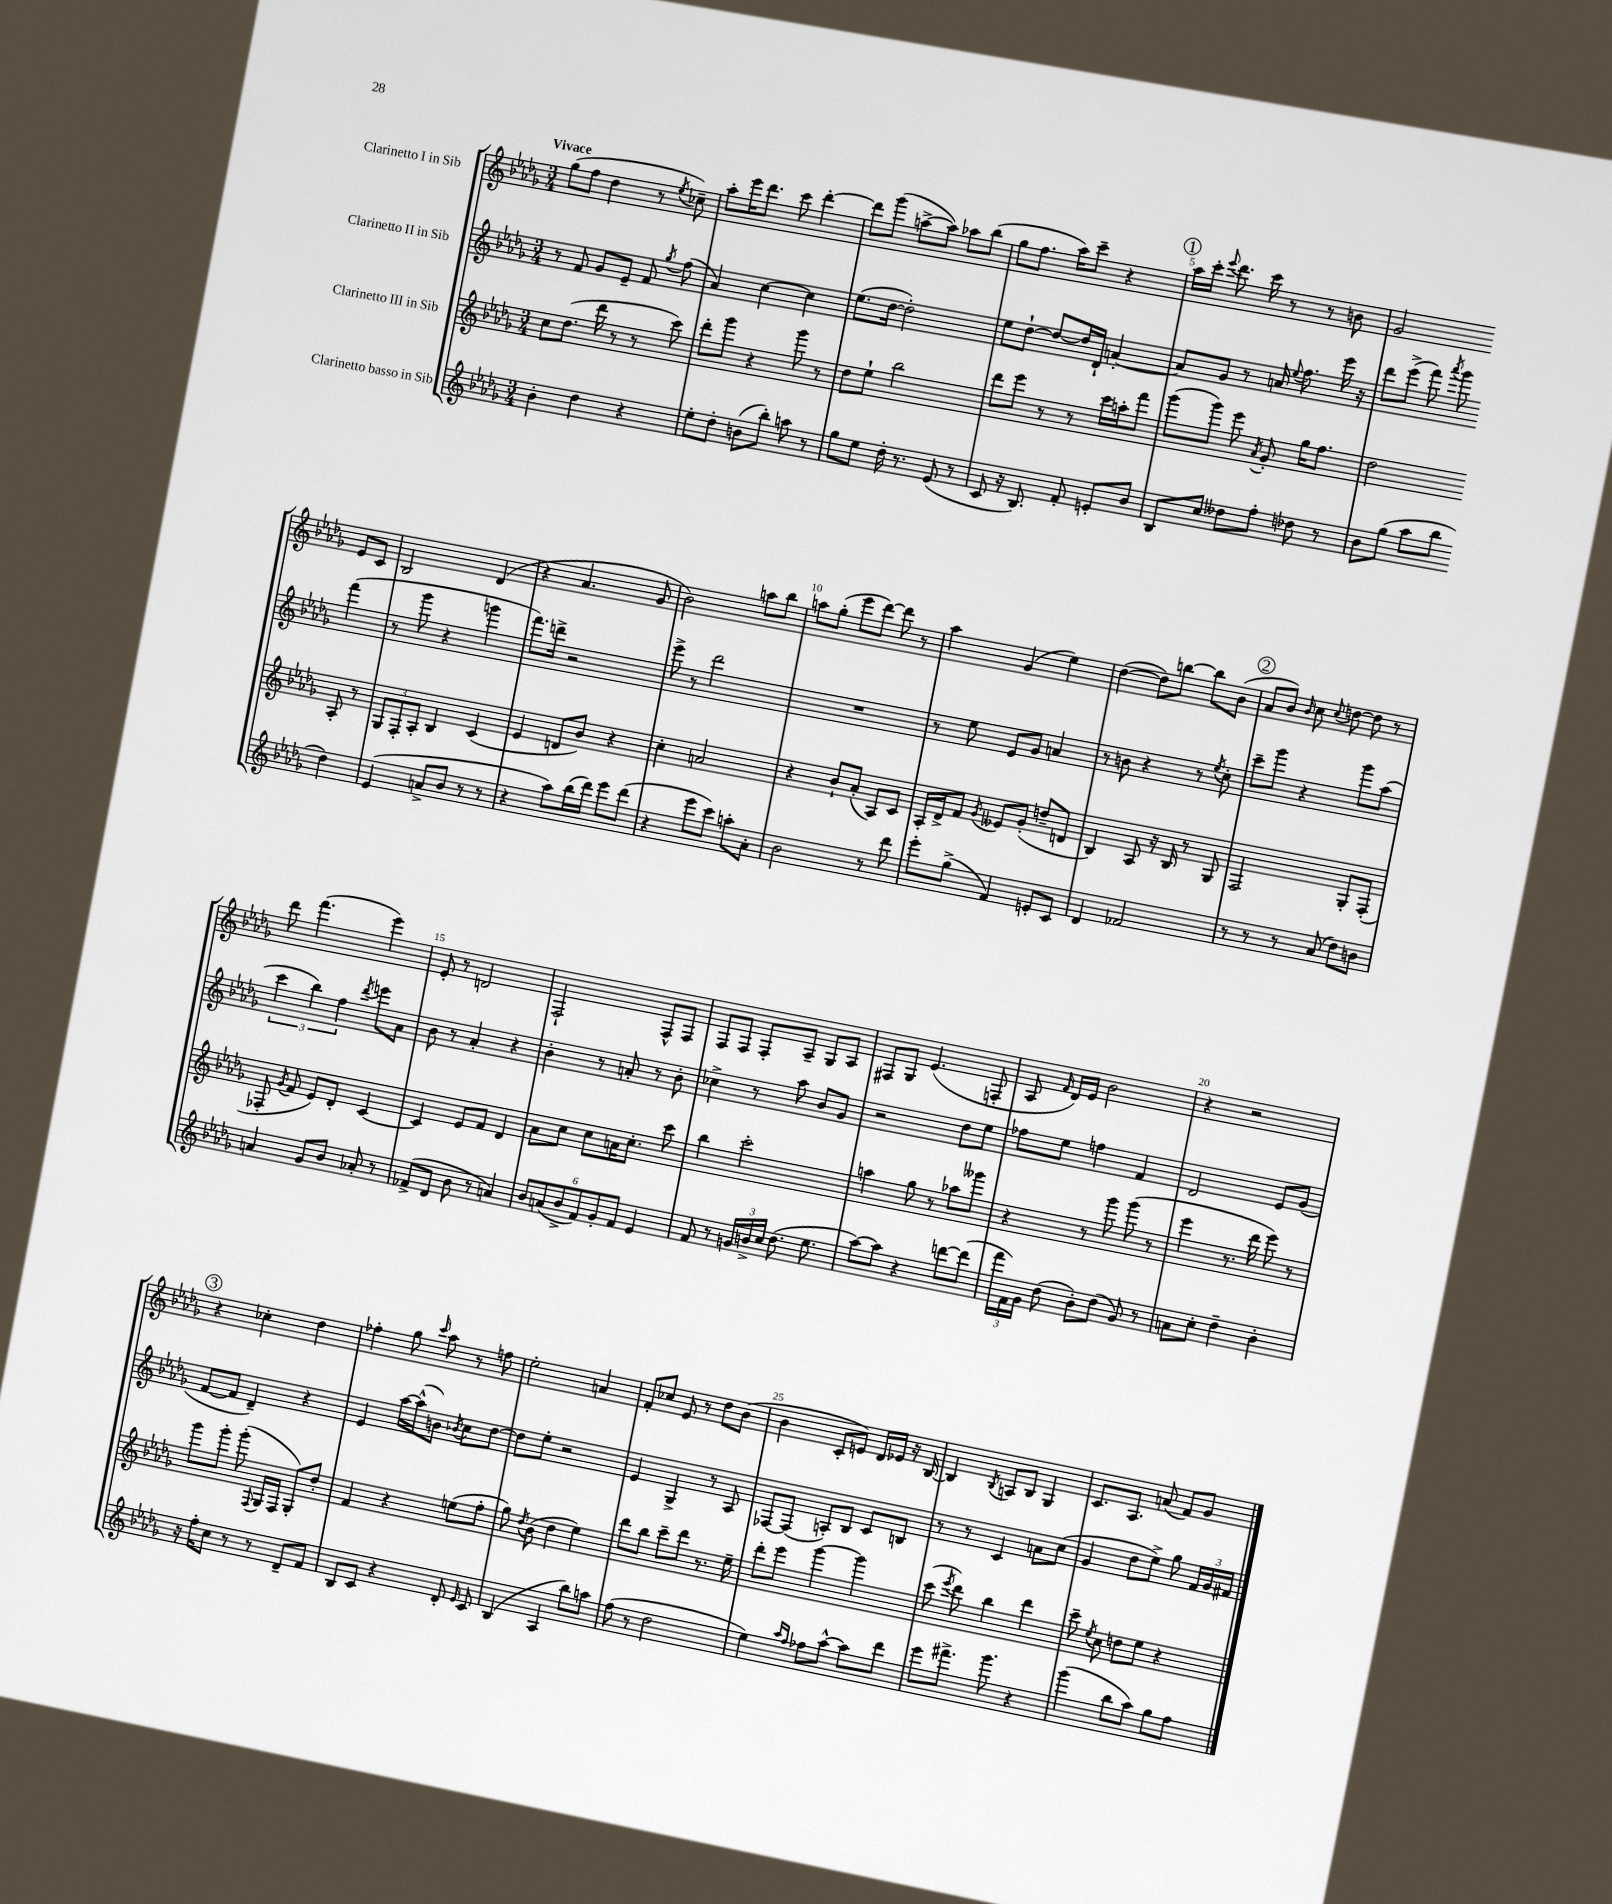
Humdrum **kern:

**kern	**kern	**kern	**kern
*part4	*part3	*part2	*part1
*staff4	*staff3	*staff2	*staff1
*I"Clarinetto basso in Sib	*I"Clarinetto III in Sib	*I"Clarinetto II in Sib	*I"Clarinetto I in Sib
*clefG2	*clefG2	*clefG2	*clefG2
*k[b-e-a-d-g-]	*k[b-e-a-d-g-]	*k[b-e-a-d-g-]	*k[b-e-a-d-g-]
*M3/4	*M3/4	*M3/4	*M3/4
=1	=1	=1	=1
!	!	!	!LO:TX:a:B:t=Vivace
4b-'\	8cc\L	8r	(8gg-\L
.	(8.dd-\J	8f/	8ff\J
4dd-\	.	8g-/L	4dd-\
.	16ddd-\	.	.
.	8r	8e-~/J	.
4r	8r	8f/	8r
.	.	8qgg-/	8qee-/
.	8ccc\)	(8ff\	8cc-X~\)
=2	=2	=2	=2
8ee-'\L	8ddd-'\L	4a-/)	8aa-'\L
8dd-'\J	8ggg-\J	.	16eee-\K
.	.	.	8.ddd-\J
(8bn\L	4r	[4cc\	.
8bb-'\J)	.	.	8ccc\
8aan\	8ggg-\	4cc\]	[4ddd-'\
8r	8r	.	.
=3	=3	=3	=3
8gg-\L	8dd-\L	(8.ee-\L	8ddd-\L]
8ee-\J	8ee-`\J	.	(8ggg-\J
.	.	[16dd-\Jk	.
16dd-'\	2bb-\	2dd-'\])	[8aan^\L
8.r	.	.	.
.	.	.	8aa\J])
(8e-/	.	.	8aa-X\L
8r	.	.	(8bb-\J
=4	=4	=4	=4
8c/	8ddd-\L	8ee-\L	8gg-\L
16r	8eee-\J	[8dd-`\J	8.ff\J
8.B-/)	.	.	.
.	8r	8dd-/L_	.
.	.	.	16aa-\KL)
8f'/	8r	16dd-/L]	8ccc~\J
.	.	16d-`/JJ	.
8en'/L	16ccc\LL	[4an'/	4r
.	16aan'\J	.	.
8b-/J	8fff\J	.	.
!!LO:REH:place=s1:t=1
=5	=5	=5	=5
8B-/L	(8ggg-\L	8a/L]	16aa-\LL
.	.	.	16ccc'\JJ
.	.	.	8qqeee-/
8cc/J	8ggg-\J)	8g-/J	8.ddd-\
8dd--X\L	8eee-\	8r	.
.	.	.	16ccc\
.	8qa-/	.	.
8ff'\J	8g-'/	16an/	8r
.	.	8qqee-/	.
.	.	8.ff\	.
8dd-X\	16gg-\KL	.	8r
.	8.ff\J	.	.
8r	.	16eee-\	8bn\
.	.	16r	.
=6	=6	=6	=6
8b-\L	2dd-\	8ddd-\L	2g-/
(8gg-\J	.	(8eee-^\J	.
8aa-\L	.	8fff\)	.
.	.	8qaaa-/	.
8bb-\J	.	8ggg-\	.
4dd-\)	8A-'/	(4fff\	8e-/L
.	8r	.	8c/J
!!LO:LB:g=z
=7	=7	=7	=7
(4e-/	12G-/L	8r	2B-/
.	12F'/	.	.
.	.	8ggg-\	.
.	12A-'/J	.	.
8an^/L	4B-/	4r	.
8b-/J	.	.	.
8r	(4c/	4gggn\	(4d-/
8r	.	.	.
=8	=8	=8	=8
4r	4e-/	8.fff\L)	4r
.	.	16dddn^\Jk	.
8aa-\L)	8dn/L	2r	4.a-/
(16bb-\L	8b-/J)	.	.
16ddd-\JJ)	.	.	.
8eee-\L	4r	.	.
(8ddd-\J	.	.	8g-/
=9	=9	=9	=9
4r	4cc'\	8eee-^\	2b-\)
.	.	8r	.
8eee-\L	2an/	2ddd-\	.
8ccc\J)	.	.	.
8aan'\L	.	.	8aan\L
8a-'\J	.	.	8bb-\J
=10	=10	=10	=10
2b-\	4r	2.r	8aan\L
.	.	.	(8gg-'\J
.	8b-`/L	.	8eee-\L
.	(8a-'/J	.	[8ddd-\J)
8r	8A-/L)	.	8ddd-\]
8ddd-\	8c/J	.	8r
=11	=11	=11	=11
8eee-'\L	16A-'/LL	8r	4aa-\
.	16d-^/J	.	.
(8gg-^\J	8f/J	8ee-\	.
.	8qg-/	.	.
4f/)	8e--X/L	8e-/L	(4g-/
.	(8g-'/J	8g-/J	.
8en'/L	8ddn~/L	4an/	4ee-\)
8c/J	8dn/J	.	.
=12	=12	=12	=12
4d-/	4B-/)	8r	([4dd-\
.	.	8bn\	.
2f-X/	8A-/	4r	8dd-\L])
.	16r	.	[8bbn\J
.	16B-/	.	.
.	8r	8r	8bb\L]
.	.	8qee-/	.
.	8G-/	8cc'\	(8b-\J
!!LO:REH:place=s1:t=2
=13	=13	=13	=13
8r	2F/	8ccc~\L	8a-/L
8r	.	8ggg-\J	8b-/J)
.	.	.	16qqb-/
8r	.	4r	8cc\
.	.	.	8qqcc/
(8a-/	.	.	[8ddn\
8dd-\L)	8G-'/L	8ggg-\L	8dd\]
8bn\J	(8F'/J	(8aa-\J	8r
!!LO:LB:g=z
=14	=14	=14	=14
4an/	8F-X'/	6ccc\	8ddd-\
.	8qg-/	.	.
.	8f/	.	(4.fff\
.	.	6bb-\)	.
8g-/L	8e-/L)	.	.
.	.	6ff\	.
8b-/J	8d-'/J	.	.
.	.	8qddd-/	.
8a-X'/	[4c/	8eeen\L	4eee-\)
8r	.	8a-\J	.
=15	=15	=15	=15
(8f-X^/L	4c/]	8b-\	8e-'/
8d-/J	.	8r	8r
8b-\	8e-/L	4a-'/	2dn/
8r	8f/J	.	.
4an/)	4d-/	4r	.
=16	=16	=16	=16
12b-/L	8a-\L	4b-'\	2F`/
(12an/	.	.	.
.	8cc\J	.	.
12b-^/	.	.	.
12f/)	8cc\L	8r	.
12g-'/	.	.	.
.	16an\K	8an'/	.
12f/J	.	.	.
.	8.cc'\J	.	.
4e-/	.	8r	8F^^/L
.	8ccc\	8b-'\	8F/J
=17	=17	=17	=17
8f/	4bb-\	4cc-X^\	8F/L
8r	.	.	8F/J
24gn/LL	2ccc'\	8r	8F'/L
24bn^/	.	.	.
24cc/JJ	.	.	.
(8.dd-\	.	8aa-\	8A-~/J
.	.	8b-/L	8G-/L
8.ee-\	.	.	.
.	.	8g-/J	8A-/J
=18	=18	=18	=18
[8aa-\L)	4aan\	2r	8F#X/L
8aa-\J]	.	.	8G-/J
4r	8gg-\	.	(4.e-/
.	8r	.	.
[8dddn\L	8aa-X\L	8dd-\L	.
(8ddd\J]	8ggg--X\J	8ee-\J	8Fn'/
=19	=19	=19	=19
24fff\LL	4r	8ff-X\L	8A-/
24f\)	.	.	.
24g-\JJ	.	.	.
.	.	.	16qqf/
(8dd-\	.	8ee-\J	16d-/LL)
.	.	.	16e-/JJ
8b-'\L)	8r	4ffn\	2b-\
(8dd-\J	8ggg-\	.	.
8g-/)	(8ggg-\	4f/	.
8r	8r	.	.
=20	=20	=20	=20
8an\L	4eee-\	2d-/	4r
8cc'\J	.	.	.
4dd-~\	8.r	.	2r
.	16ddd-\	.	.
4b-'\	8eee-\)	8e-/L	.
.	8r	(8g-/J	.
!!LO:LB:g=z
!!LO:REH:place=s1:t=3
=21	=21	=21	=21
16r	8ggg-\L	[8f/L	4r
16ff'\KL	.	.	.
8cc\J	8ggg-'\J	8f/J]	.
8r	(8ggg-'\	4d-~/)	4cc-X'\
.	8qqF/	.	.
8r	16G-/LL	.	.
.	16F/JJ	.	.
8d-~/L	8G-'/L)	4r	4dd-\
8f/J	8dd-'/J	.	.
=22	=22	=22	=22
8B-/L	4f/	4e-/	4ff-X'\
8c/J	.	.	.
4r	4r	[16aa-\LL	8gg-\
.	.	(16aa-^^\J]	.
.	.	.	16qqccc/
.	.	8bn\J)	8aa-\
.	.	8qb-X/	.
8d-'/	(8een\L	8cc\L	8r
16qqe-/	.	.	.
8c/	8ff'\J	[8dd-\J	8ffn\
=23	=23	=23	=23
(4B-/	8gg-\)	8dd-\L]	2ee-'\
.	8qdd-/	.	.
.	(8b-\	8ee-'\J	.
4A-/	4dd-\	2r	.
8bb-\L)	4ee-\)	.	4an/
8aan\J	.	.	.
=24	=24	=24	=24
(8ff\	8ddd-\L	4e-/	8f'/L
8r	8bb-\J	.	8cc-X/J
2dd-\	8ccc~\L	4G-^/	8e-/
.	8ddd-\J	.	8r
.	8.r	8r	8dd-\L
.	.	8A-/	(8b-\J
.	16ee-~\	.	.
=25	=25	=25	=25
4ee-\)	8ddd-'\L	[8F-X/L	4b-\
.	8eee-\J	(8F-/J]	.
16qqaa-/LL	.	.	.
16qqff/JJ	.	.	.
8ff-X\L	[4ggg-\	8An'/L)	8c'/L
[8aa-^^\J	.	8B-/J	8en/J)
8aa-\L]	4ggg-\]	8c/L	16d-/LL
.	.	.	16e-X/JJ
8ddd-\J	.	8Bn/J	16r
.	.	.	[16B-/
=26	=26	=26	=26
8eee-\L	(8ccc\	8r	4B-/]
.	8qeee-/	.	.
8.fff#X^\J	8ddd-\)	8r	.
.	.	.	8qB-/
.	4bb-\	4c/	8An/L
8.ggg-\	.	.	.
.	.	.	8B-/J
4r	4ddd-\	8an\L	4G-/
.	.	(8cc\J	.
=27	=27	=27	=27
(4ggg-\	8ccc~\	4g-/	8.c/L
.	8qee-/	.	.
.	8cc\	.	.
.	.	.	8.A-/J
8bb-\L	8ddn\L	8dd-\L	.
8aa-\J)	8ee-\J	8ee-^\J)	(8an/
8gg-\L	4r	8gg-\	8f/L)
8ff\J	.	24f/LL	8g-/J
.	.	24g-/	.
.	.	24f#X/JJ	.
==	==	==	==
*-	*-	*-	*-
